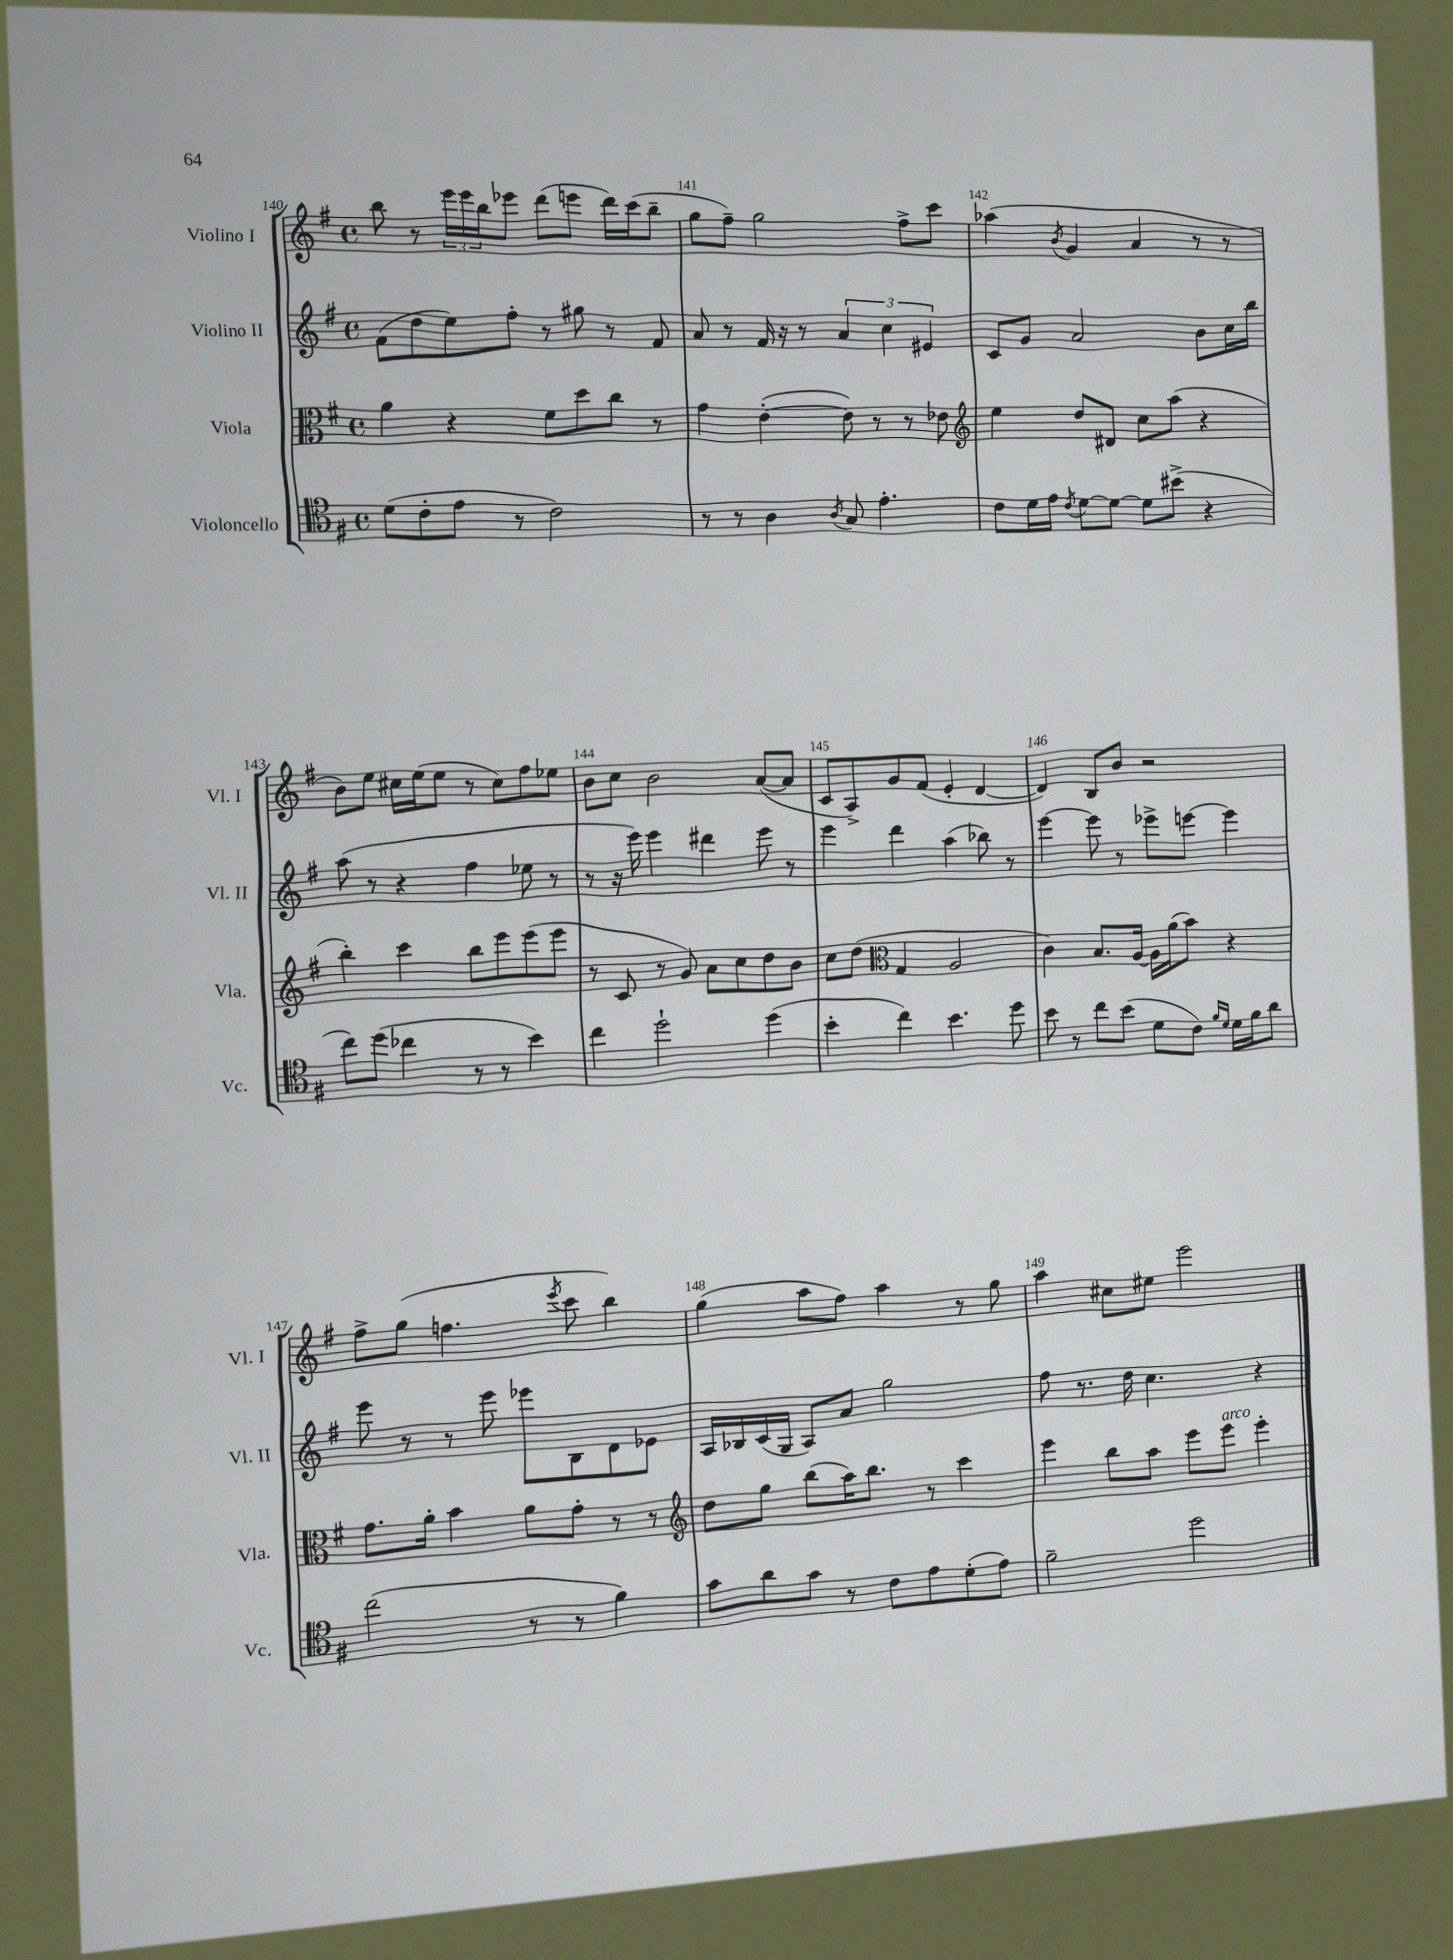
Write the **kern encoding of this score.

**kern	**kern	**kern	**kern
*part4	*part3	*part2	*part1
*staff4	*staff3	*staff2	*staff1
*I"Violoncello	*I"Viola	*I"Violino II	*I"Violino I
*I'Vc.	*I'Vla.	*I'Vl. II	*I'Vl. I
*clefC4	*clefC3	*clefG2	*clefG2
*k[f#]	*k[f#]	*k[f#]	*k[f#]
*M4/4	*M4/4	*M4/4	*M4/4
*met(c)	*met(c)	*met(c)	*met(c)
=140	=140	=140	=140
(8d\L	4a\	(8f#\L	8bb\
8c'\	.	8dd\	8r
8e\J	4r	8ee\)	24eee\LL
.	.	.	24eee\
.	.	.	24bb\J
8r	.	8ff#'\J	8eee-X\J
2c\)	8f#\L	8r	(8ddd\L
.	8dd\	8gg#X\	8eeen\J
.	8cc\J	8r	16ddd\LL)
.	.	.	(16ccc\J
.	8r	8f#/	8bb~\J
=141	=141	=141	=141
8r	4g\	8a/	8gg\L
8r	.	8r	8ff#~\J)
4A\	([4e'\	16f#/	2gg\
.	.	16r	.
.	.	8r	.
8qA/	.	.	.
8G/	8e\])	6a/	.
4.e'\	8r	.	.
.	.	6cc\	.
.	8r	.	8ff#^\L
.	.	6e#X/	.
.	8e-X\	.	8ccc\J
=142	=142	=142	=142
*	*clefG2	*	*
8c\L	4ee\	8c/L	(4aa-X\
16d\L	.	8g/J	.
16e\JJ	.	.	.
8qc/	.	.	8qb/
[8d\L	8dd/L	2a/	4g/
8d\J_	8d#X/J	.	.
8d\L]	8cc\L	.	4a/
(8b#X^\J	(8aa\J	.	.
4r	4r	8b\L	8r
.	.	16cc\L	8r
.	.	16bb\JJ	.
!!LO:LB:g=z
=143	=143	=143	=143
8cc\L)	4bb'\)	(8aa\	8b\L)
(8dd\J	.	8r	8ee\J
4cc-X\	4ccc\	4r	16cc#X\LL
.	.	.	(16ee\J
.	.	.	8ee\J
8r	8bb\L	4ff#\	8r
8r	8eee\	.	8cc#\L)
4b\)	(8eee\	8ee-X\	8ff#\
.	8eee\J	8r	8ee-X\J
=144	=144	=144	=144
4cc\	8r	8r	8b\L
.	8c/	16r	8cc\J
.	.	16eee\)	.
2dd`\	8r	4eee\	2b\
.	8g/)	.	.
.	8a\L	4ddd#X\	.
.	8cc\	.	.
(4dd\	8dd\	8eee\	([8a/L
.	8b\J	8r	8a/J]
=145	=145	=145	=145
4b'\	8cc\L	4eee\	8c/L
.	(8dd\J	.	8A^/)
*	*clefC3	*	*
4cc\)	4G/	4ddd\	8g/
.	.	.	(8f#/J
4.b\	2A/	(4aa\	4e'/
.	.	8bb-X\)	[4d/
8dd\	.	8r	.
=146	=146	=146	=146
8b\	4c\)	[4eee\	4d/])
8r	.	.	.
8cc\L	8.B/L	8eee\]	8B/L
(8b\J	.	8r	8b/J
.	[16A/Jk	.	.
8d\L	16A\LL]	8eee-X^\L	2r
.	(16a\J	.	.
8c\J)	8b\J)	[8eeen\J	.
16qqf#/LL	.	.	.
16qqd/JJ	.	.	.
16d\LL	4r	4eee\]	.
16f#\J	.	.	.
8a\J	.	.	.
!!LO:LB:g=z
=147	=147	=147	=147
(2cc\	8.g\L	8eee\	8ff#^\L
.	.	8r	(8gg\J
.	16a'\Jk	.	.
.	4b\	8r	4.ffn\
.	.	8eee\	.
8r	8a\L	8eee-X\L	.
.	.	.	8qeee/
8r	8g'\J	8B\	8ccc\
4f#\)	8r	8d\	4bb\)
.	8r	8e-X\J	.
=148	=148	=148	=148
*	*clefG2	*	*
8g\L	8dd\L	16A/LL	(4gg\
.	.	16B-X/	.
8a\	8gg\J	(16c/	.
.	.	16G/JJ	.
8g\J	(8bb\L	8A/L)	8aa\L
8r	16aa\K)	8a/J	8ff#\J)
.	8.bb\J	.	.
8c\L	.	2gg\	4aa\
8e\	8r	.	.
(8d'\	4ccc\	.	8r
8e\J)	.	.	8gg\
=149	=149	=149	=149
2f#~\	4eee\	8ff#\	4aa\
.	.	8.r	.
.	8bb\L	.	8cc#X\L
.	.	16dd\	.
.	8aa\J	4.cc\	8ee#X\J
2dd\	8eee\L	.	2eee\
!	!LO:TX:a:i:t=arco	!	!
.	8eee\J	.	.
.	4eee'\	4r	.
==	==	==	==
*-	*-	*-	*-
